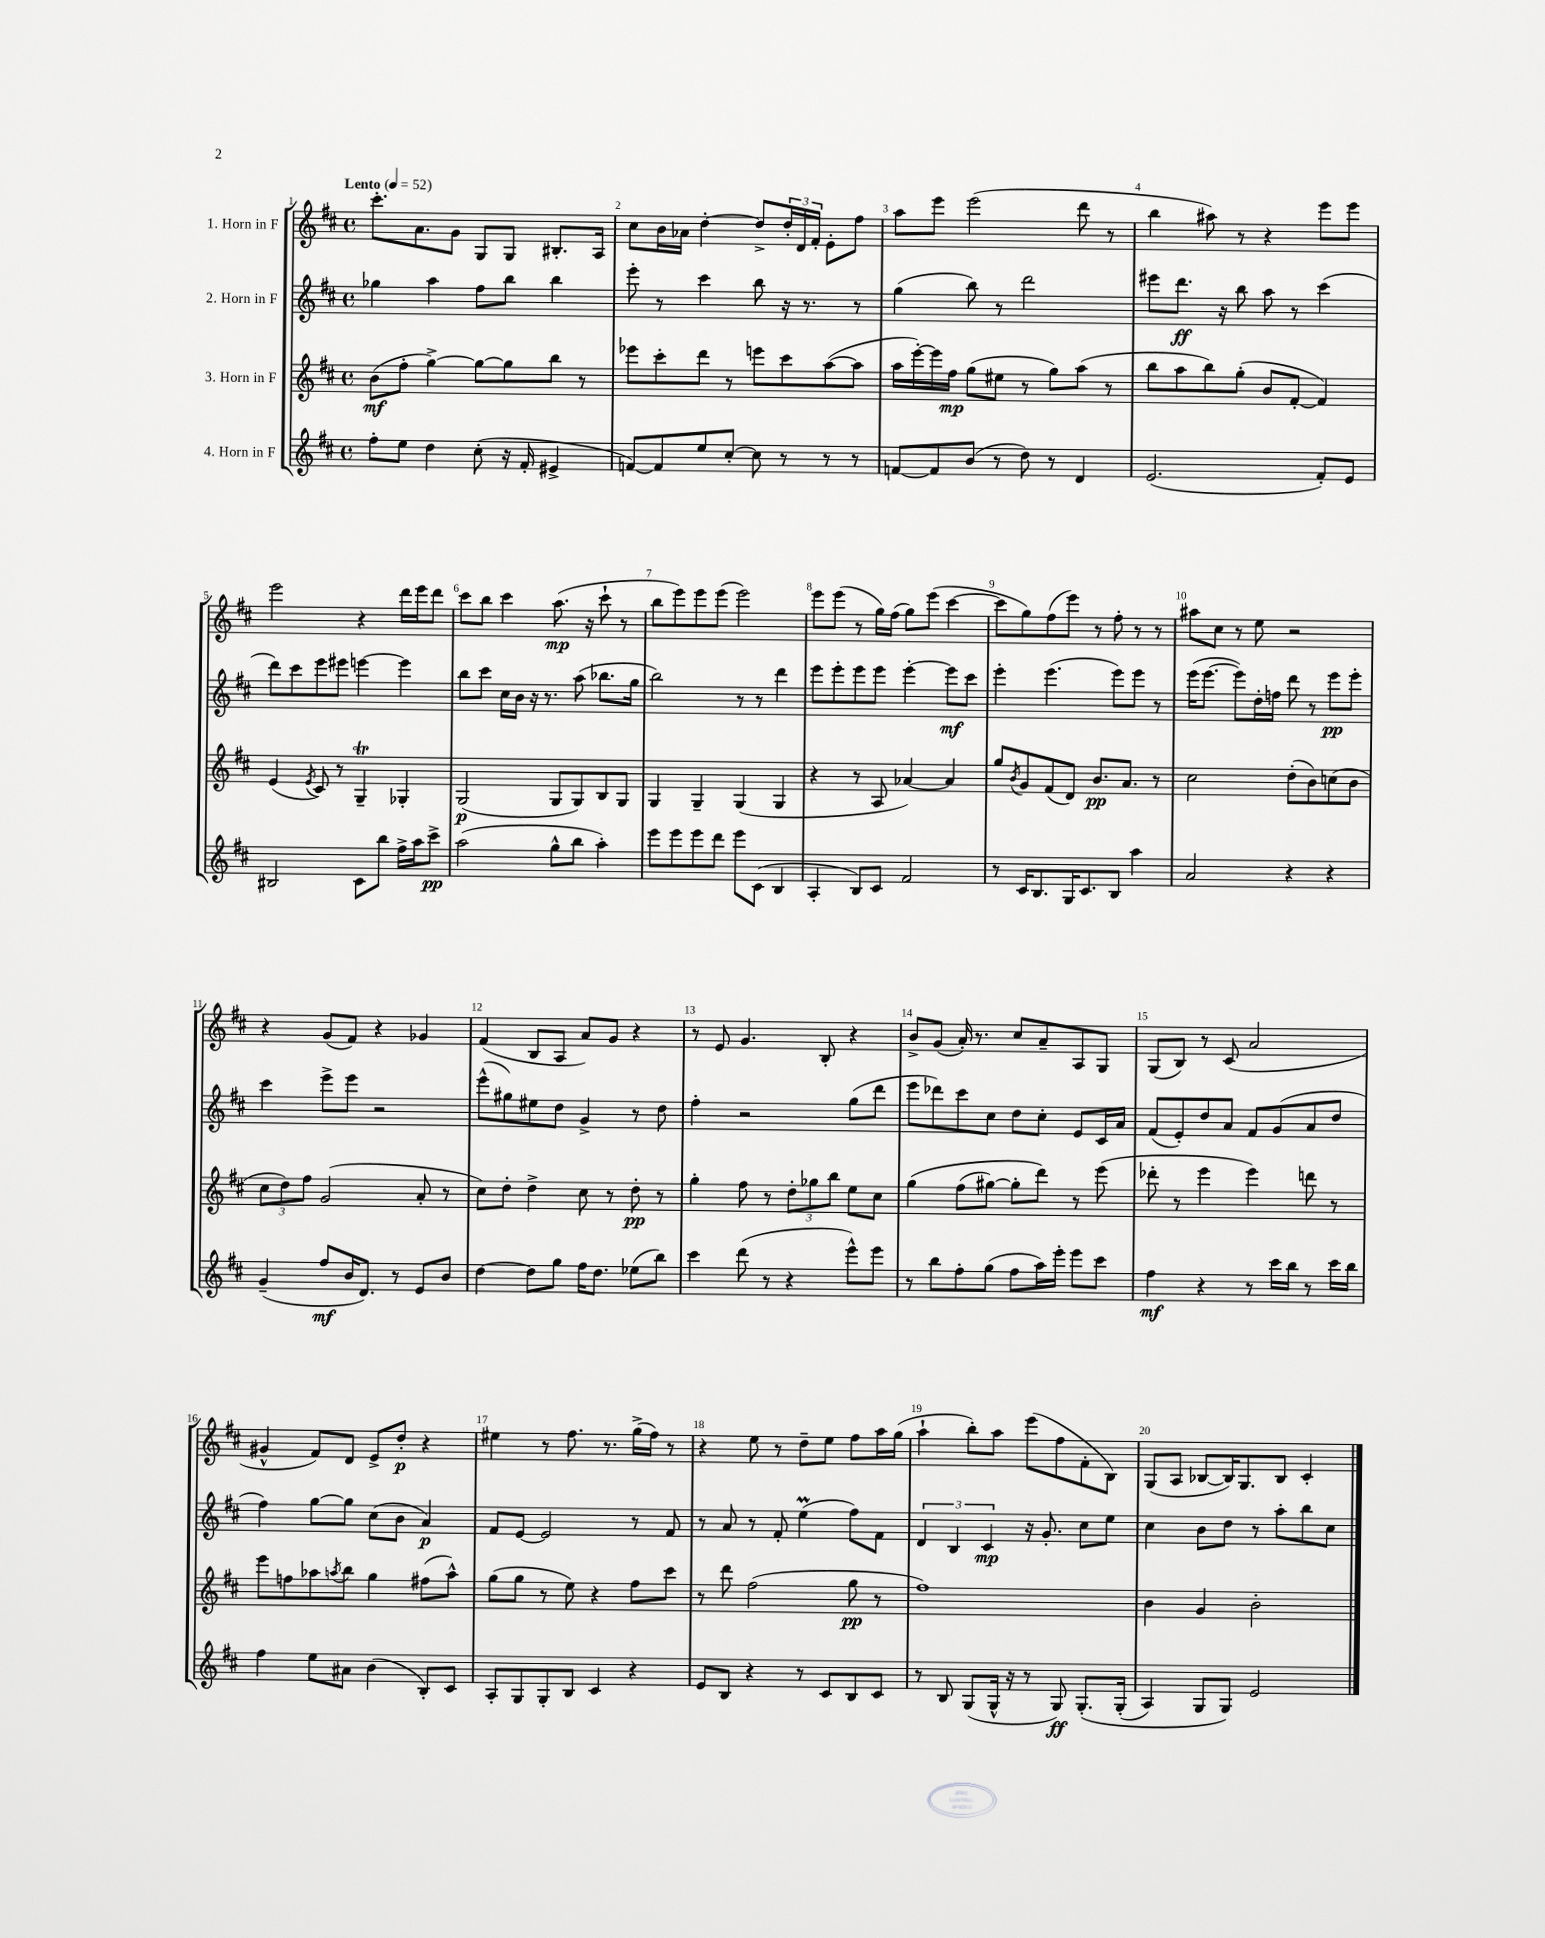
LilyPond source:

<<
\new StaffGroup <<
\new Staff = "s0" \with { instrumentName = "1. Horn in F" } {
    \clef treble \key d \major \defaultTimeSignature \time 4/4 \tempo "Lento" 4 = 52
    cis'''8.-. a'8. g'8 g8 g8 bis8.-. a16 |
    cis''8 b'16 aes'16 d''4~-. d''8-> \tuplet 3/2 { d''16-. d'16 fis'16-. } e'8-. fis''8 |
    a''8 e'''8 e'''2( d'''8 r8 |
    b''4 ais''8) r8 r4 e'''8 e'''8 |
    e'''2 r4 d'''16 e'''16 d'''8 |
    cis'''8 b''8 cis'''4 a''8.\mp( r16 cis'''8-! r8 |
    b''8 e'''8) e'''8 e'''8( e'''2) |
    e'''8 e'''8( r8 g''16) fis''16( g''8) e'''8( cis'''4~ |
    cis'''8 g''8) fis''8( e'''8) r8 fis''8-. r8 r8 |
    ais''8 cis''8 r8 e''8 r2 |
    r4 g'8( fis'8) r4 ges'4 |
    fis'4( b8 a8 a'8) g'8 r4 |
    r8 e'8 g'4. b8-. r4 |
    b'8-> g'8( a'16-.) r8. cis''8 a'8-- a8 g8 |
    g8( b8) r8 cis'8( a'2 |
    gis'4-^ fis'8) d'8 e'8-> d''8-.\p r4 |
    eis''4 r8 fis''8. r8. g''16->( fis''16) r8 |
    r4 e''8 r8 d''8-- e''8 fis''8 a''16 g''16( |
    a''4-! b''8-.) a''8 e'''8( fis''8 fis'8-. b8) |
    g8( a8 bes8~ bes16) g8. bes8 cis'4-. \bar "|." |
}
\new Staff = "s1" \with { instrumentName = "2. Horn in F" } {
    \clef treble \key d \major \defaultTimeSignature \time 4/4
    ges''4 a''4 fis''8 b''8 b''4 |
    e'''8-. r8 cis'''4 b''8 r16 r8. r8 |
    g''4( b''8) r8 d'''2 |
    eis'''8 d'''8.\ff r16 b''8 a''8 r8 cis'''4( |
    d'''8) cis'''8 e'''8 eis'''8 e'''4~ e'''4 |
    b''8 cis'''8 cis''16 b'16 r16 r8. a''8( bes''8. g''16 |
    b''2) r8 r8 d'''4 |
    e'''8 e'''8-. e'''8 e'''8 e'''4~-. e'''8\mf cis'''8 |
    e'''4-. e'''4.( e'''8) e'''8 r8 |
    e'''16( e'''8.~ e'''8) d''16-. f''16 d'''8 r8 e'''8\pp e'''8-. |
    cis'''4 e'''8-> e'''8 r2 |
    e'''8-^( gis''8) eis''8 d''8 g'4-> r8 d''8 |
    fis''4-. r2 g''8( d'''8 |
    e'''8 des'''8) cis'''8 cis''8 d''8 cis''8-. e'8 cis'16 a'16 |
    fis'8( e'8-.) d''8 a'8 fis'8 g'8( a'8 d''8 |
    fis''4) g''8~ g''8 cis''8( b'8 a'4\p) |
    fis'8 e'8~ e'2 r8 fis'8 |
    r8 a'8 r8 fis'8-. e''4\prall( fis''8) fis'8 |
    \tuplet 3/2 { d'4 b4 cis'4\mp } r16 g'8.-. cis''8 e''8 |
    cis''4 b'8 d''8 r8 a''8-. b''8 cis''8 \bar "|." |
}
\new Staff = "s2" \with { instrumentName = "3. Horn in F" } {
    \clef treble \key d \major \defaultTimeSignature \time 4/4
    b'8\mf( fis''8-. g''4~->) g''8~ g''8 b''8 r8 |
    ees'''8 cis'''8-. d'''8 r8 e'''8 cis'''8 a''8~( a''8 |
    a''16 e'''16~-.) e'''16 fis''16\mp g''8( eis''8 r8 g''8) a''8( r8 |
    b''8 a''8 b''8) g''8-.( b'8 fis'8~-. fis'4) |
    e'4( \acciaccatura { e'8 } cis'8) r8 g4--\trill ges4-. |
    g2\p( g8 g8) b8 g8 |
    g4 g4-- g4( g4 |
    r4 r8 a8 aes'4~) aes'4 |
    g''8 \acciaccatura { b'8 } g'8 fis'8( d'8) b'8.\pp a'8. r8 |
    cis''2 d''8-.( b'8) c''8( b'8 |
    \tuplet 3/2 { cis''8 d''8) fis''8 } g'2( a'8-. r8 |
    cis''8) d''8-. d''4-> cis''8 r8 d''8-.\pp r8 |
    g''4-. fis''8 r8 \tuplet 3/2 { d''8-. ges''8 b''8 } e''8 cis''8 |
    g''4\( fis''8( gis''8~) gis''8-. d'''8\) r8 e'''8( |
    des'''8-. r8 e'''4 e'''4) d'''8 r8 |
    e'''8 f''8 aes''8 \acciaccatura { a''8 } b''8 g''4 fis''8( a''8-^) |
    g''8( g''8 r8 e''8) r4 fis''8 cis'''8 |
    r8 d'''8 fis''2( g''8\pp r8 |
    fis''1) |
    b'4 g'4 b'2-. \bar "|." |
}
\new Staff = "s3" \with { instrumentName = "4. Horn in F" } {
    \clef treble \key d \major \defaultTimeSignature \time 4/4
    fis''8-. e''8 d''4 cis''8-.( r16 fis'16-. eis'4-> |
    f'8~) f'8 e''8 cis''8~-. cis''8 r8 r8 r8 |
    f'8~ f'8 b'8( r8 d''8) r8 d'4 |
    e'2.( fis'8-.) e'8 |
    bis2 cis'8 b''8 fis''16-> a''16 cis'''8->\pp |
    a''2( g''8-^ b''8 a''4-.) |
    e'''8 e'''8 e'''8 d'''8 e'''8 cis'8( b4 |
    a4-. b8) cis'8 fis'2 |
    r8 cis'16 b8. g16 cis'8. b8 a''4 |
    a'2 r4 r4 |
    g'4--( fis''8\mf b'16 d'8.) r8 e'8 b'8 |
    d''4~ d''8 g''8 fis''16 d''8. ees''8( b''8) |
    cis'''4 d'''8( r8 r4 e'''8-^) e'''8 |
    r8 b''8 fis''8-. g''8( fis''8 a''16) e'''16-. e'''8 cis'''8 |
    fis''4\mf r4 r8 cis'''16 b''16 r8 cis'''16 b''16 |
    fis''4 e''8 ais'8 b'4( b8-.) cis'8 |
    a8-. g8 g8-. b8 cis'4 r4 |
    e'8 b8 r4 r8 cis'8 b8 cis'8 |
    r8 b8 g8( g16-^ r16 r8 g8\ff) g8.-.\( g16-.( |
    a4) g8 g8\) e'2 \bar "|." |
}
>>
>>
\layout { \context { \Score \override BarNumber.break-visibility = ##(#f #t #t) barNumberVisibility = #all-bar-numbers-visible } }
